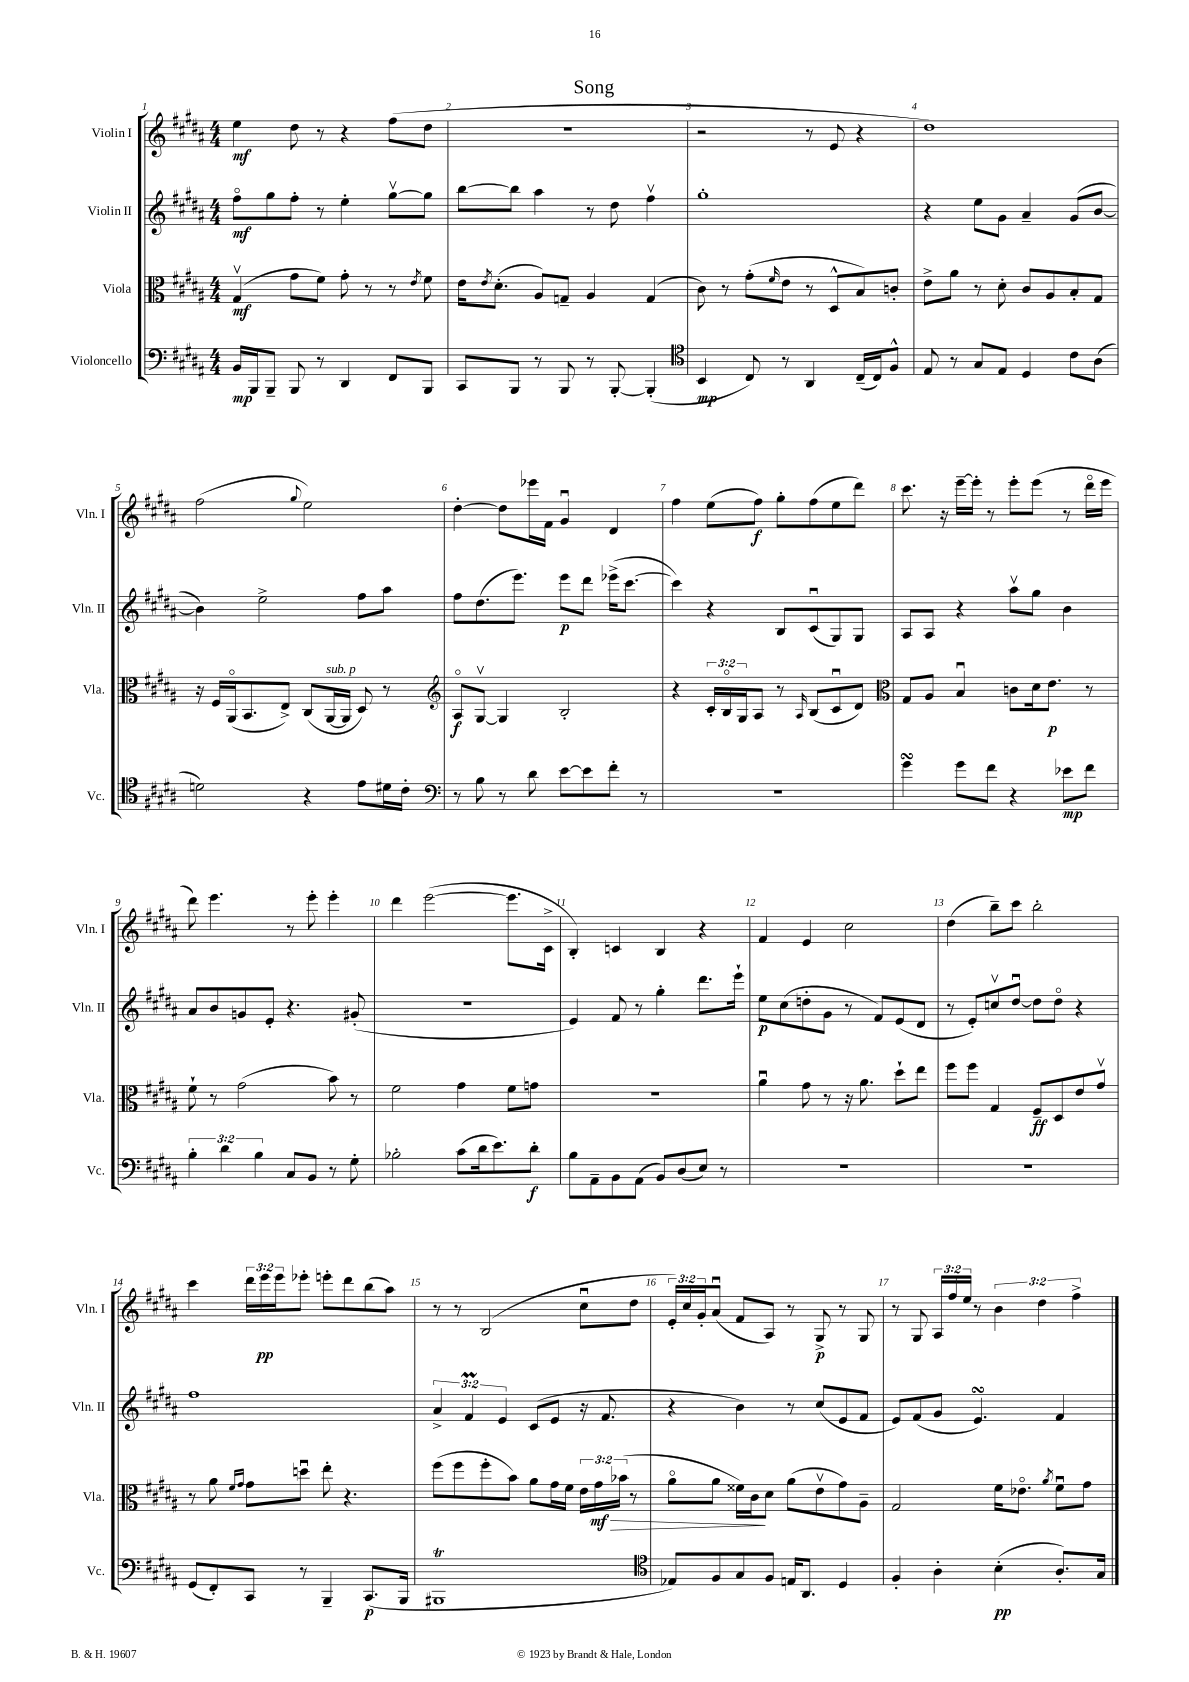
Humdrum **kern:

**kern	**kern	**kern	**kern
*staff4	*staff3	*staff2	*staff1
*clefF4	*clefC3	*clefG2	*clefG2
*k[f#c#g#d#a#]	*k[f#c#g#d#a#]	*k[f#c#g#d#a#]	*k[f#c#g#d#a#]
*M4/4	*M4/4	*M4/4	*M4/4
16BB	(4G#v	8ff#o	4ee
16BBB	.	.	.
8BBB~	.	8gg#	.
8BBB	8g#	8ff#'	8dd#
8r	8f#)	8r	8r
4DD#	8g#'	4ee'	4r
.	8r	.	.
8FF#	8r	[8gg#v	(8ff#
.	8qe	.	.
8BBB	8f#	8gg#]	8dd#
=	=	=	=
8CC#	16e	[8bb	1r
.	8qe	.	.
.	(8.d#'	.	.
8BBB	.	8bb]	.
8r	8A#)	4aa#	.
8BBB	8G~	.	.
8r	4A#	8r	.
[8BBB'	.	8dd#	.
(4BBB']	(4G	4ff#v	.
=	=	=	=
*clefC4	*	*	*
4BB	8c#)	1gg#'	2r
.	8r	.	.
8C#)	(8g#'	.	.
.	16qqf#	.	.
8r	8e	.	.
4AA#	8r	.	8r
.	8D#^^	.	8e
(16C#~	8B)	.	4r
16C#)	.	.	.
8F#^^	8c'	.	.
=	=	=	=
8E	8e^	4r	1dd#)
8r	8a#	.	.
8G#	8r	8ee	.
8E	8d#'	8g#	.
4D#	8c#	4a#~	.
.	8A#	.	.
8c#	8B'	(8g#	.
(8A#	8G#	[8b	.
=	=	=	=
2d)	16r	4b])	(2ff#
.	16F#	.	.
.	(16AA#o	.	.
.	8.BB	.	.
.	.	2ee^	.
.	8E^)	.	.
.	.	.	8qqgg#
4r	(8C#	.	2ee)
.	[16AA#	.	.
.	16AA#]	.	.
8e	8D#)	8ff#	.
16d#	8r	8aa#	.
16c#'	.	.	.
=	=	=	=
*clefF4	*clefG2	*	*
8r	8A#o	8ff#	[4dd#'
8B	[8G#v	(8.dd#	.
8r	4G#]	.	8dd#]
.	.	8.eee)	.
8d#	.	.	16eee-
.	.	.	16f#
[8e	2B'	8eee	4g#u
8e]	.	8ddd#	.
8f#'	.	(16eee-^	4d#
.	.	[8.ccc#	.
8r	.	.	.
=	=	=	=
1r	4r	4ccc#])	4ff#
.	24c#'	4r	(8ee
.	24Bo	.	.
.	24G#	.	.
.	8A#	.	8ff#)
.	8r	8B	8gg#'
.	16qqA#	.	.
.	(8B	(8c#u	(8ff#
.	8c#u	8G#)	8ee
.	8d#)	8G#	8ddd#)
=	=	=	=
*	*clefC3	*	*
4g#	8G#	8A#	8.ccc#
.	8A#	8A#	.
.	.	.	16r
8g#	4Bu	4r	[16eee~
.	.	.	16eee']
8f#	.	.	8r
4r	8c	8aa#v	8eee'
.	16d#	8gg#	(8eee
.	8.e	.	.
8e-	.	4b	8r
8f#	8r	.	16ddd#o
.	.	.	16eee
=	=	=	=
6B'	8f#`	8a#	8ddd#)
.	8r	8b	4.eee
6d#	.	.	.
.	(2g#	8g	.
6B	.	.	.
.	.	8e'	.
8C#	.	4.r	8r
8BB	.	.	8eee'
8r	8b)	.	4eee'
8G#'	8r	(8g#'	.
=	=	=	=
2B-'	2f#	1r	4ddd#
.	.	.	([2eee
(8c#	4g#	.	.
16d#	.	.	.
8.e)	.	.	.
.	8f#	.	8.eee]
8d#'	8g	.	.
.	.	.	16c#^
=	=	=	=
8B	1r	4e)	4B')
8AA#~	.	.	.
8BB	.	8f#	4c
(8AA#	.	8r	.
8BB)	.	4gg#'	4B
(8D#	.	.	.
8E)	.	8.ddd#	4r
8r	.	.	.
.	.	16eee`	.
=	=	=	=
1r	4a#u	8ee	4f#
.	.	(8cc#	.
.	8g#	8dd'	4e
.	8r	8g#	.
.	16r	8r	2cc#
.	8.a#	.	.
.	.	8f#)	.
.	8dd#`	(8e	.
.	8ee	8d#	.
=	=	=	=
1r	8ff#	8r	(4dd#
.	8ff#	8e')	.
.	4G#	8ccv	8bb~)
.	.	[8dd#u	8ccc#
.	8F#~	8dd#]	2bb'
.	8D#	8dd#o	.
.	8e	4r	.
.	8g#v	.	.
=	=	=	=
(8GG#	8r	1ff#	4ccc#
8FF#')	8a#	.	.
.	16qqf#	.	.
.	16qqg#	.	.
8CC#	8g#	.	24ddd#
.	.	.	24eee
.	.	.	24eee
8r	8ddu	.	8eee-'
4BBB~	8ee'	.	8eee'
.	4.r	.	8ddd#
(8.CC#	.	.	(8bb
.	.	.	8aa#)
16BBB	.	.	.
=	=	=	=
1BBB#	(8ff#	6a#^	8r
.	8ff#	.	8r
.	.	6f#	.
.	8ff#'	.	(2B
.	.	6e	.
.	8b)	.	.
.	8a#	(8c#	.
.	16g#	8e	.
.	16f#	.	.
.	24e	16r	8cc#u
.	24g#	.	.
.	.	8.f#	.
.	(24b-	.	.
.	8r	.	8dd#
=	=	=	=
*clefC4	*	*	*
8E-)	8a#o	4r	24e')
.	.	.	24cc#
.	.	.	24g#'
8F#	8a#	.	(8a#u
8G#	16f##)	4b)	8f#
.	16c#	.	.
8F#	8d#	.	8A#)
16E	(8a#	8r	8r
8.AA#	.	.	.
.	8ev	(8cc#	8G#^
4D#	8g#)	8e	8r
.	8A#~	8f#	8G#
=	=	=	=
4F#'	2G#	8e)	8r
.	.	(8f#	8G#
4A#'	.	8g#	24A#
.	.	.	24ff#
.	.	.	24ee
.	.	4.e)	8r
(4B'	16f#	.	6b
.	8.e-o	.	.
.	.	.	6dd#
.	8qa#	.	.
8.A#')	8f#u	4f#	.
.	.	.	6ff#^
.	8g#	.	.
16G#	.	.	.
==	==	==	==
*-	*-	*-	*-
